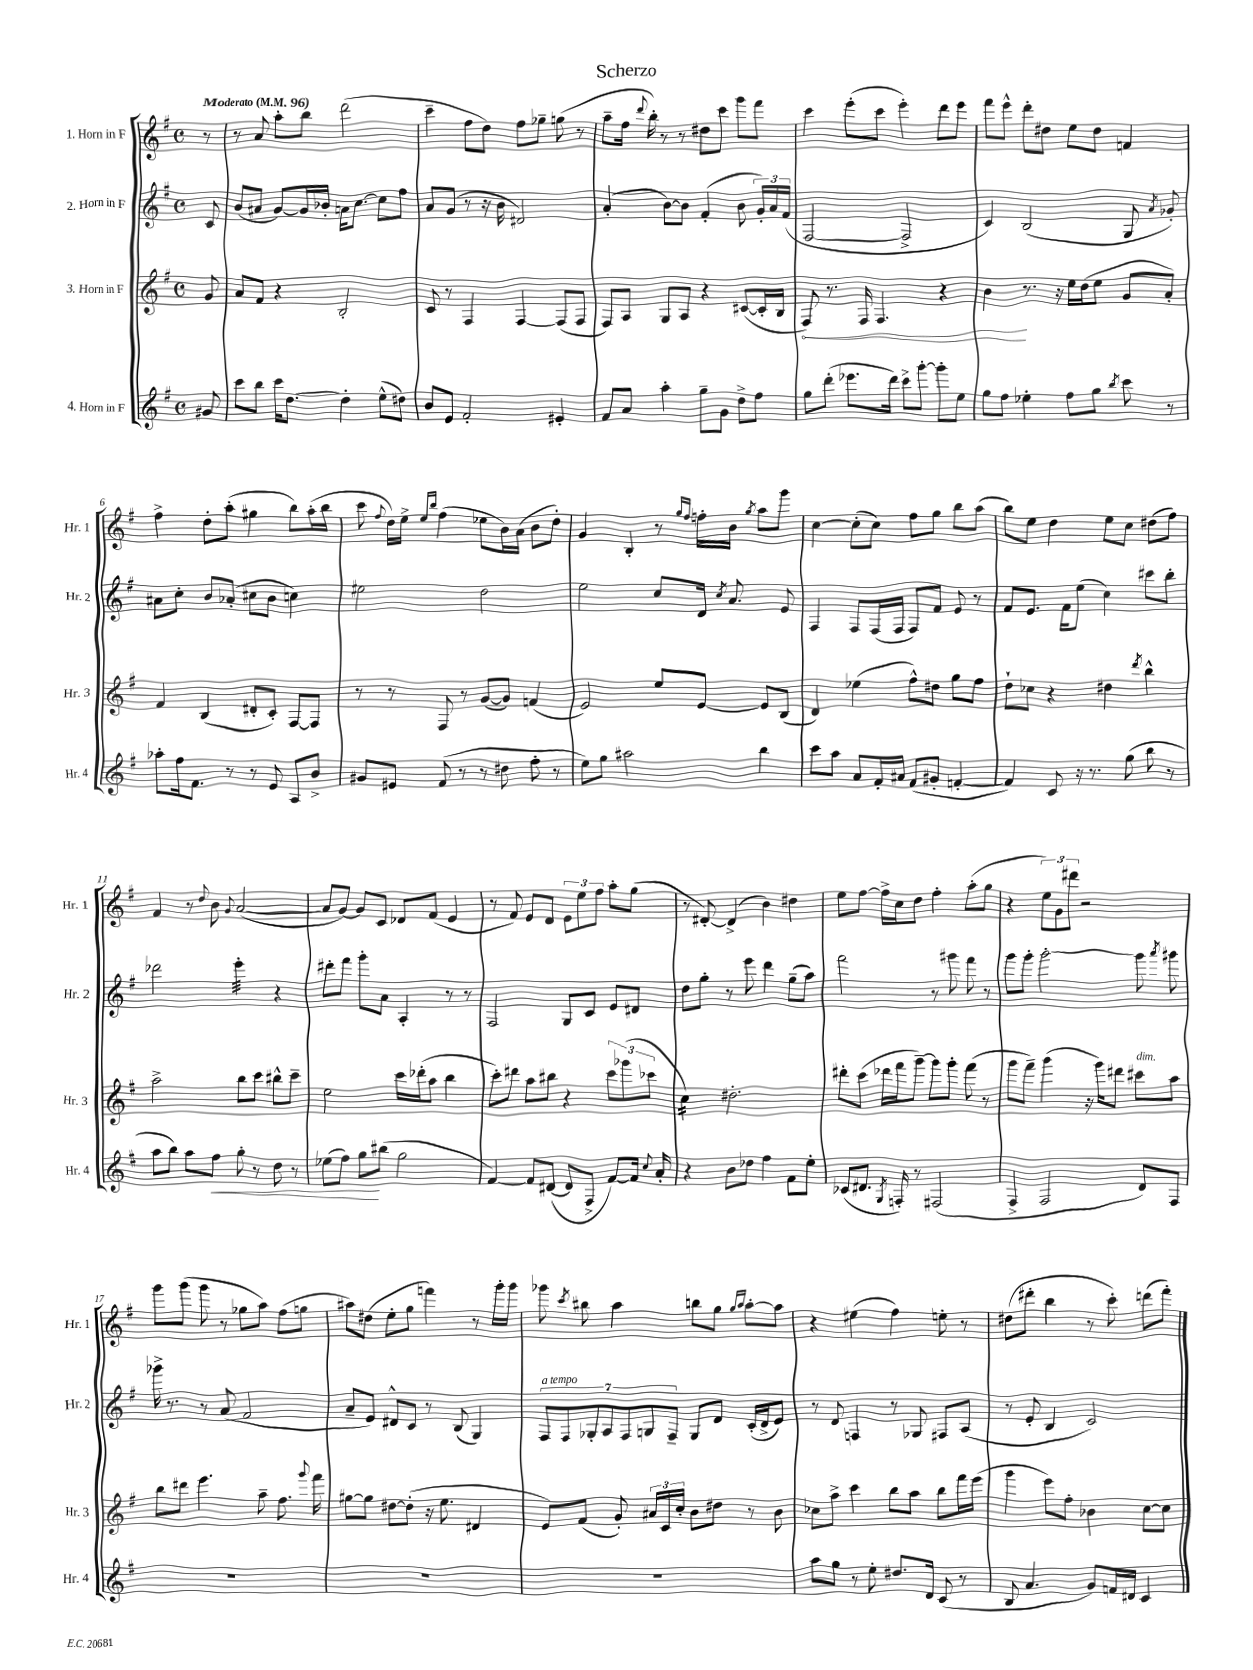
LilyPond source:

\header { title = "Scherzo" }
<<
\new StaffGroup <<
\new Staff = "s0" \with { instrumentName = "1. Horn in F" shortInstrumentName = "Hr. 1" } {
    \clef treble \key g \major \defaultTimeSignature \time 4/4 \partial 8 \tempo "Moderato" 4 = 96
    \autoBeamOff r8 |
    r8 a'8 a''8[-. b''8] d'''2( |
    c'''4-- fis''8[ d''8]) fis''8[ ges''8]-- g''8( r8 |
    a''8[-- fis''16] \appoggiatura { d'''8 } b''16-.) r8 r8 dis''8[ c'''8] g'''8[ fis'''8] |
    c'''4 e'''8[-.( c'''8] e'''4-.) d'''8[ e'''8] |
    fis'''8[ e'''8]-^ d'''8[-. dis''8] e''8[ dis''8] f'4 |
    fis''4-> d''8[-. a''8]-.( gis''4 b''8[) a''16-.( b''16] |
    c'''8 \appoggiatura { fis''8 } d''16[) e''16]-> \grace { e''16[ b''16] } fis''4( ees''8[ b'16) a'16]( b'8[ d''8]-.) |
    g'4 b4-. r8 \grace { g''16[ fis''16] } f''16[-. b'16] \acciaccatura { g''8 } a''8[ g'''8] |
    c''4~ c''8[-.( c''8]) fis''8[ g''8] b''8[ a''8]( |
    b''8[) e''8] d''4 e''8[ c''8] dis''8[( fis''8]) |
    fis'4 r8 \appoggiatura { d''8 } b'8 \appoggiatura { g'8 } a'2~( |
    a'8[ g'8]~) g'8[ c'8] des'8[ fis'8]( e'4 |
    r8 fis'8) e'8[ d'8] \tuplet 3/2 { e'8[ e''8 fis''8] } a''8[-. g''8]( |
    r8 dis'8~-.) dis'4->( b'4) dis''4 |
    e''8[ fis''8]~ fis''16[-> c''16 d''8] fis''4-. a''8[-.( g''8] |
    r4 \tuplet 3/2 { e''8[) g'8 dis'''8] } r2 |
    g'''8[ g'''8]( g'''8 r8 ges''8[ a''8]) fis''8[( g''8] |
    ais''8[) dis''8]( e''8[-. g''8] f'''4) r8 g'''16[-. g'''16] |
    ges'''8 \acciaccatura { c'''8 } bis''8 a''4 b''8[ g''8] \grace { g''16[ a''16] } a''8[~-. a''8] |
    r4 eis''4( fis''4) e''8-. r8 |
    dis''8[( dis'''8]-. b''4 r8 c'''8-.) d'''8[( fis'''8]-.) \bar "|." |
}
\new Staff = "s1" \with { instrumentName = "2. Horn in F" shortInstrumentName = "Hr. 2" } {
    \clef treble \key g \major \defaultTimeSignature \time 4/4 \partial 8
    \autoBeamOff c'8 |
    b'8[( ais'8] g'8[~) g'16 bes'16]-. a'16[ c''8.]~ c''8[ fis''8] |
    a'8[ g'8]( r8 r16 b'16 dis'2) |
    a'4-.( b'8[~) b'8] fis'4-.( b'8 \tuplet 3/2 { g'16[-.) a'16 fis'16]( } |
    fis2~ fis2-> |
    c'4) b2( g8 \acciaccatura { a'8 } ges'8-.) |
    ais'8[ c''8]-. b'8[ aes'8]-.( cis''8[ b'8] c''4) |
    eis''2 d''2 |
    e''2 c''8[ d'16] \acciaccatura { c''8 } a'8. e'8 |
    fis4 fis8[ fis16( fis16] fis8[) fis'8] e'8 r8 |
    fis'8[ e'8.] fis'16[ e''8]( c''4) cis'''8[ b''8]-. |
    des'''2 e'''4:32-. r4 |
    dis'''8[-. fis'''8] g'''8[-. a'8] a4-. r8 r8 |
    fis2 g8[ c'8] e'8[ dis'8] |
    d''8[ g''8]-. r8 e'''8 d'''4 g''8[--( a''8]) |
    fis'''2 r8 gis'''8 fis'''8 r8 |
    g'''8[ g'''8]-. g'''2~-. g'''8 \acciaccatura { a'''8 } gis'''8 |
    ges'''16-> r8. r8 a'8( fis'2 |
    a'8[-- e'8]) dis'8[-^ c'8] r8 b8( g4) |
    \tuplet 7/4 { fis8[^\markup { \italic "a tempo" } fis8 ges8-. a8 fis8 g8 fis8]-- } g8[ d'8] c'16[-.( d'16-> e'8]) |
    r8 d'8 f4 r8 ges8 fis8[ a8]( |
    r8 e'8-. b4 c'2) \bar "|." |
}
\new Staff = "s2" \with { instrumentName = "3. Horn in F" shortInstrumentName = "Hr. 3" } {
    \clef treble \key g \major \defaultTimeSignature \time 4/4 \partial 8
    \autoBeamOff g'8 |
    a'8[ fis'8] r4 b2-. |
    c'8 r8 fis4 fis4~ fis8[( fis8] |
    fis8[) a8] g8[ a8] r4 cis'8[~( cis'16-. b16] |
    \once \override Hairpin.circled-tip = ##t fis8\<) r8. fis16 fis4. r4 |
    b'4\! r8. r16 e''16[ d''16( e''8] g'8[ a'8]-.) |
    fis'4 b4( dis'8[-. c'8]-.) fis8[~ fis8] |
    r8 r8 fis8 r8 g'8[~( g'8]) f'4( |
    e'2) e''8[ e'8]~ e'8[ b8]( |
    d'4) ees''4( fis''8[-^) dis''8] g''8[ fis''8] |
    d''8[-! ces''8] r4 dis''4 \acciaccatura { d'''8 } b''4-^ |
    a''2-> b''8[ c'''8] bis''8[-^ c'''8]-- |
    e''2 c'''16[ des'''16-.( a''8] b''4 |
    c'''8[-.) dis'''8] a''8[ bis''8] r4 \tuplet 3/2 { c'''8[ ges'''8( ces'''8] } |
    c''4:16) dis''2.-. |
    dis'''8[-. c'''8]( des'''16[ fis'''16 g'''8]~--) g'''8[ g'''8]-. fis'''8( r8 |
    g'''8[ fis'''8]--) g'''4( r16 g'''16[) dis'''8] cis'''8[^\markup { \italic "dim." } a''8] |
    b''8[ dis'''8] e'''4. a''8-- fis''8. \appoggiatura { g'''8 } fis'''16 |
    gis''8[~ gis''8] dis''8[~ dis''8]-.( r16 e''8. dis'4 |
    e'8[) fis'8]( g'8-.) \tuplet 3/2 { ais'16[ c'16 c''16]-. } b'8[ dis''8] r8 b'8 |
    ces''8[ a''8]-> c'''4 b''8[ a''8] b''8[ fis'''16 e'''16]( |
    g'''4 e'''8[) fis''8]-. bes'4 c''8[~ c''8] \bar "|." |
}
\new Staff = "s3" \with { instrumentName = "4. Horn in F" shortInstrumentName = "Hr. 4" } {
    \clef treble \key g \major \defaultTimeSignature \time 4/4 \partial 8
    \autoBeamOff gis'8 |
    c'''8[ b''8] c'''16[ d''8.]~ d''4-. e''8[-^( dis''8]) |
    b'8[ e'8] fis'2-. eis'4-. |
    fis'8[ a'8] a''4-. g''8[-- g'8] d''8[-> fis''8] |
    g''8[ d'''8]-.( ees'''8.[ d'''16]) c'''8[-> g'''8]~-. g'''8[-. e''8] |
    g''8[ fis''8] ees''4-. fis''8[ g''8] \acciaccatura { b''8 } c'''8 r8 |
    aes''8[-. fis''16 fis'8.] r8 r8 e'8 a8[ b'8]-> |
    gis'8[ eis'8] fis'8( r8 r8 dis''8 fis''8-. r8 |
    e''8[) g''8] ais''2 b''4 |
    c'''8[ a''8] a'8[ fis'16-. ais'16] fis'8[( gis'8]-. f'4~-. |
    f'4) c'8 r16 r8. g''8( b''8 r8 |
    a''8[ b''8]) a''8[ fis''8]\< g''8-. r8 d''8 r8 |
    ees''8[( fis''8]) g''8[\! bis''8]( g''2 |
    fis'4~) fis'8[ dis'8]~( dis'8[ fis8]-> fis'8[~) fis'16] \appoggiatura { c''8 } a'16-. |
    r4 b'8[ des''8] fis''4 fis'8[ e''8]-. |
    ces'8[( dis'8.] \acciaccatura { g8 } f16-.) r8 fis2( |
    fis4-> fis2 d'8[) fis8] |
    R1 |
    R1 |
    R1 |
    a''8[ g''8] r8 e''8-. dis''8.[ d'16] c'8( r8 |
    b8 a'4. g'8[) f'16 dis'16] c'4 \bar "|." |
}
>>
>>
